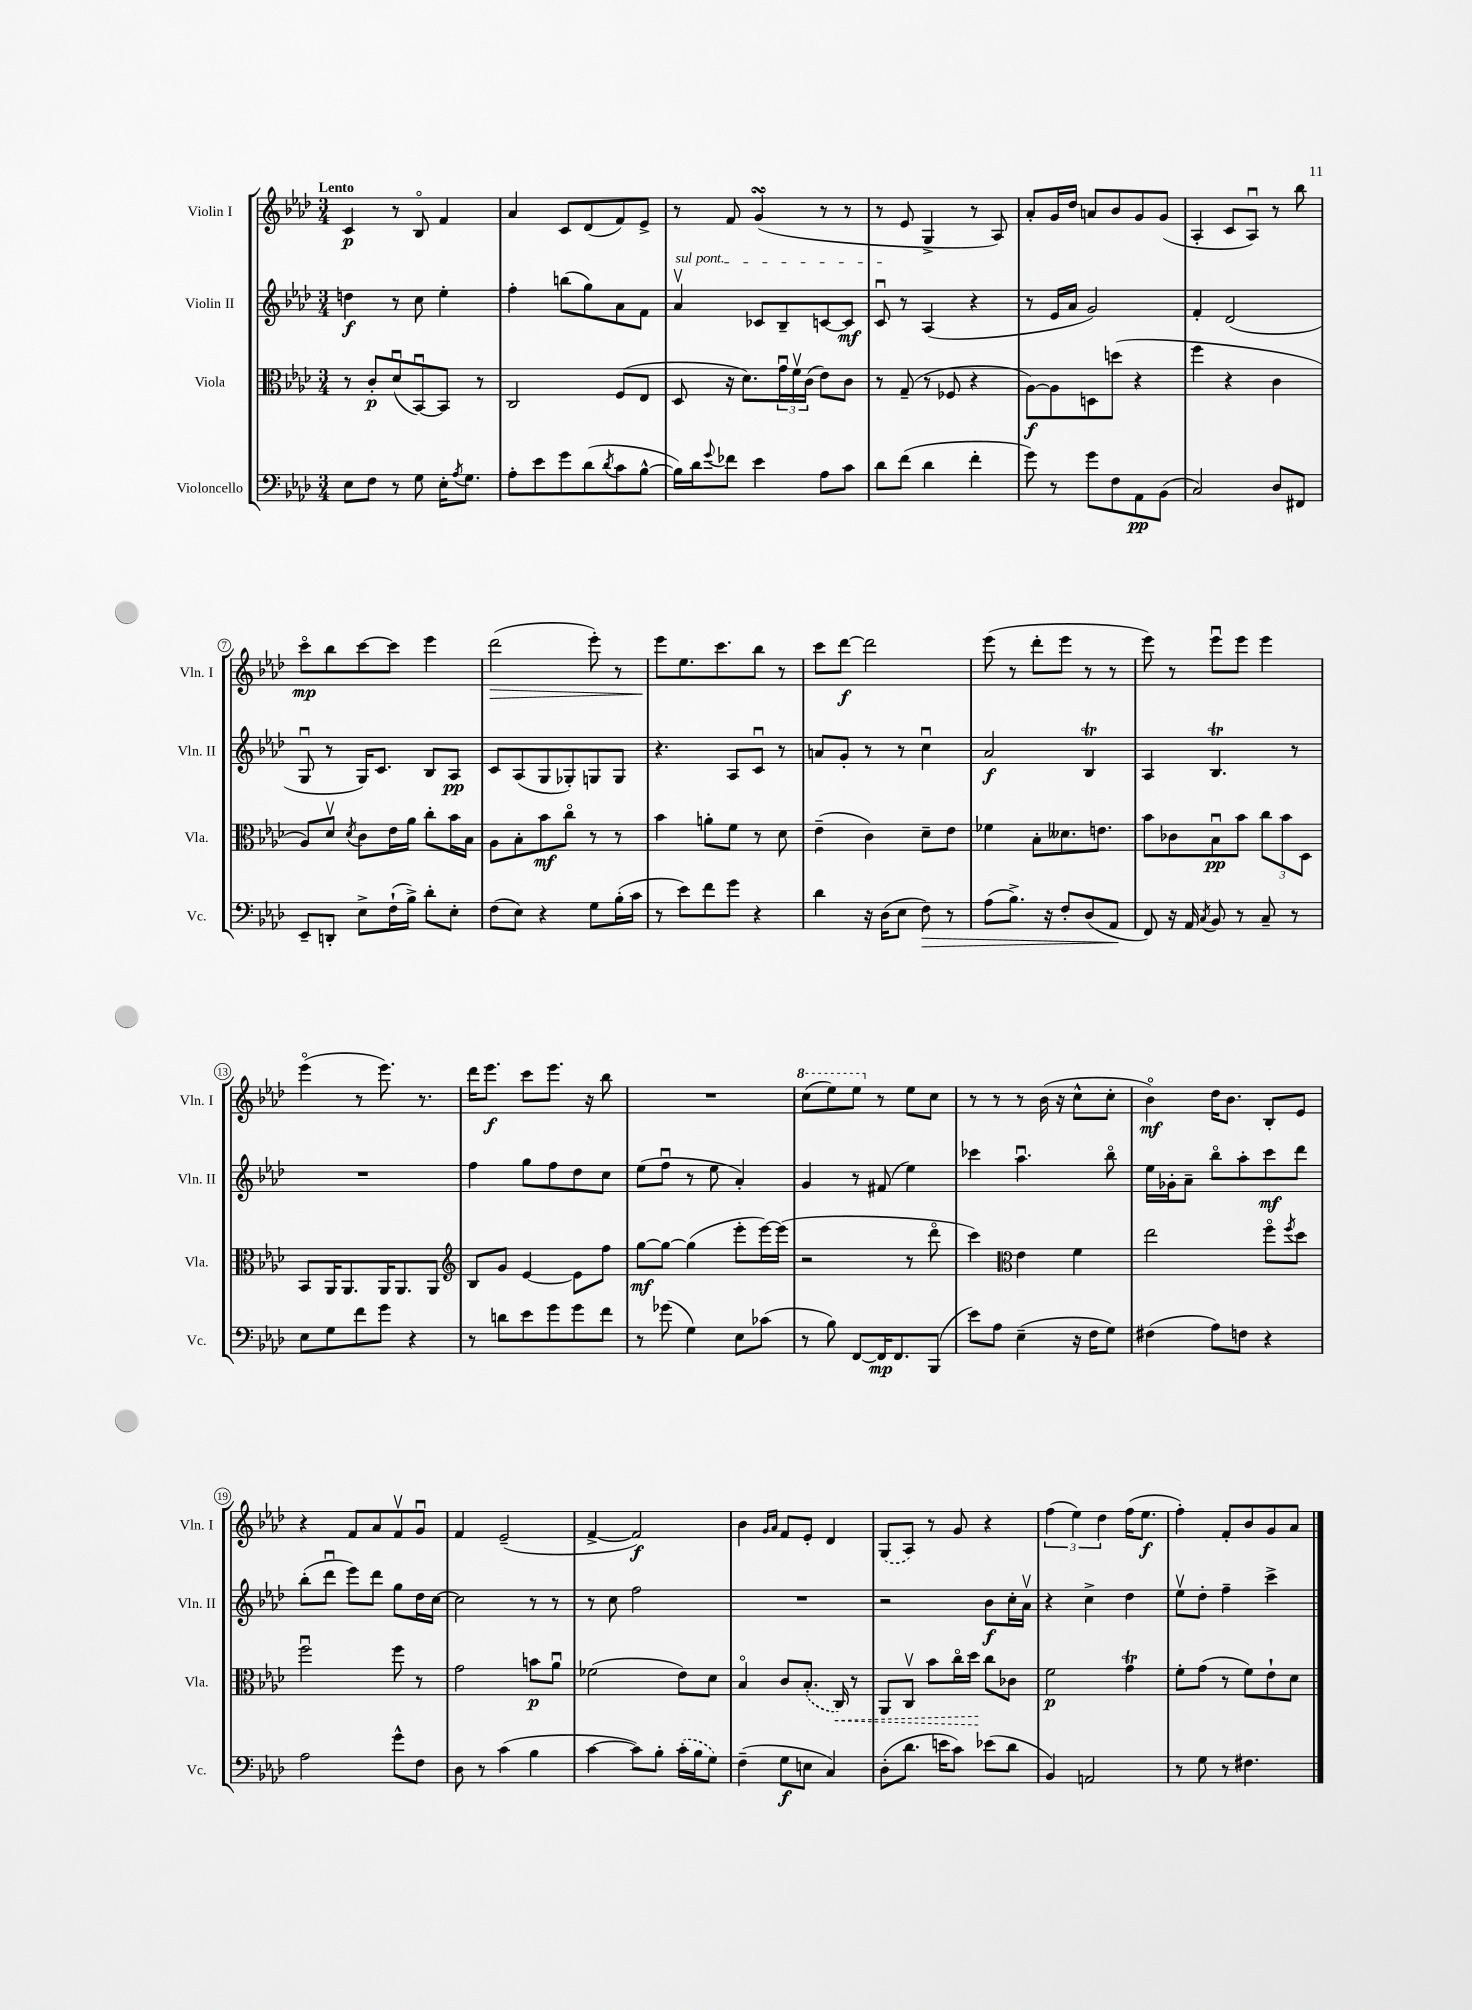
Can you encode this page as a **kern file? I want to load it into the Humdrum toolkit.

**kern	**dynam	**kern	**dynam	**kern	**dynam	**kern	**dynam
*part4	*part4	*part3	*part3	*part2	*part2	*part1	*part1
*staff4	*staff4	*staff3	*staff3	*staff2	*staff2	*staff1	*staff1
*I"Violoncello	*	*I"Viola	*	*I"Violin II	*	*I"Violin I	*
*I'Vc.	*	*I'Vla.	*	*I'Vln. II	*	*I'Vln. I	*
*clefF4	*	*clefC3	*	*clefG2	*	*clefG2	*
*k[b-e-a-d-]	*	*k[b-e-a-d-]	*	*k[b-e-a-d-]	*	*k[b-e-a-d-]	*
*M3/4	*	*M3/4	*	*M3/4	*	*M3/4	*
=1	=1	=1	=1	=1	=1	=1	=1
!	!	!	!	!	!	!LO:TX:a:B:t=Lento	!
8E-\L	.	8r	.	4ddn\	f	4c/	p
8F\J	.	8c'/L	p	.	.	.	.
8r	.	(8d-u/	.	8r	.	8r	.
8G\	.	[8BB-u/)	.	8cc\	.	8B-/	.
16E-'\KL	.	8BB-/J]	.	4ee-'\	.	4f/	.
8qA-/	.	.	.	.	.	.	.
8.G\J	.	.	.	.	.	.	.
.	.	8r	.	.	.	.	.
=2	=2	=2	=2	=2	=2	=2	=2
8A-'\L	.	2C/	.	4ff'\	.	4a-/	.
8e-\	.	.	.	.	.	.	.
8g\	.	.	.	(8bbn\L	.	8c/L	.
(8d-\	.	.	.	8gg\)	.	(8d-/	.
8qd-/	.	.	.	.	.	.	.
8c\	.	(8F/L	.	8a-\	.	8f/)	.
[8B-^^\J	.	8E-/J	.	8f\J	.	8e-^/J	.
=3	=3	=3	=3	=3	=3	=3	=3
!	!	!	!	!LO:TX:a:i:t=sul pont.	!	!	!
16B-\LL])	.	8D-/	.	4a-v/	.	8r	.
16d-\J	.	.	.	.	.	.	.
8qqg/	.	.	.	.	.	.	.
8f-X\J	.	16r	.	.	.	8f/	.
.	.	8.d-\L)	.	.	.	.	.
4e-\	.	.	.	8c-X/L	.	(4gsSsS/	.
.	.	24gu\L	.	8B-~/	.	.	.
.	.	24fv\	.	.	.	.	.
.	.	(24c\JJ	.	.	.	.	.
8A-\L	.	8e-\L)	.	[8cn/	.	8r	.
8c\J	.	8c\J	.	8c/J]	mf	8r	.
=4	=4	=4	=4	=4	=4	=4	=4
8d-\L	.	8r	.	8cu/	.	8r	.
(8f\J	.	(8G~/	.	8r	.	8e-/	.
4d-\	.	8r	.	(4A-/	.	4G^/	.
.	.	8F-X/	.	.	.	.	.
4f'\	.	4r	.	4r	.	8r	.
.	.	.	.	.	.	8A-/)	.
=5	=5	=5	=5	=5	=5	=5	=5
8g\)	.	[8A-\L)	f	8r	.	8a-'/L	.
8r	.	8A-\]	.	16e-/LL	.	16g/L	.
.	.	.	.	16a-/JJ	.	16dd-/JJ	.
8g\L	.	8Dn\	.	2g/)	.	8an/L	.
8F\	.	(8ddn\J	.	.	.	8b-/	.
8AA-\	pp	4r	.	.	.	8g/	.
(8BB-\J	.	.	.	.	.	(8g/J	.
=6	=6	=6	=6	=6	=6	=6	=6
2C/)	.	4ff\	.	4f'/	.	4A-'/	.
.	.	4r	.	(2d-/	.	8c/L	.
.	.	.	.	.	.	8A-u/J)	.
8D-/L	.	4c\	.	.	.	8r	.
8FF#X/J	.	.	.	.	.	8bb-\	.
!!LO:LB:g=z
=7	=7	=7	=7	=7	=7	=7	=7
8EE-~/L	.	8A-/L)	.	8Gu/	.	8ccc\L	mp
8DDn'/J	.	8d-v/J	.	8r	.	8bb-\	.
.	.	8qd-/	.	.	.	.	.
8E-^\L	.	8c\L	.	16G/KL)	.	[8ccc\	.
.	.	.	.	8.c/J	.	.	.
(16F`\L	.	16e-\L	.	.	.	8ccc\J]	.
16B-^\JJ)	.	16a-\JJ	.	.	.	.	.
8d-'\L	.	8cc'\L	.	8B-/L	.	4eee-\	.
8E-'\J	.	16b-\L	.	8A-/J	pp	.	.
.	.	16B-\JJ	.	.	.	.	.
=8	=8	=8	=8	=8	=8	=8	=8
!	!	!	!	!	!	!	!LO:HP:b
(8F\L	.	8A-\L	.	8c/L	.	(2ddd-\	>
8E-\J)	.	8B-'\	.	(8A-/	.	.	.
4r	.	8b-\	mf	8G/	.	.	.
.	.	8cc\J	.	8G-X'/)	.	.	.
8G\L	.	8r	.	8Gn/	.	8eee-'\)	.
(16B-'\L	.	8r	.	8G/J	.	8r	.
16c\JJ	.	.	.	.	.	.	.
=9	=9	=9	=9	=9	=9	=9	=9
8r	.	4b-\	.	4.r	.	8eee-\L	.
8e-\L)	.	.	.	.	.	8.ee-\	]
8f\	.	8an'\L	.	.	.	.	.
.	.	.	.	.	.	8.ccc\	.
8g\J	.	8f\J	.	8A-/L	.	.	.
4r	.	8r	.	8cu/J	.	8bb-\J	.
.	.	8d-\	.	8r	.	8r	.
=10	=10	=10	=10	=10	=10	=10	=10
4d-\	.	(4e-~\	.	8an/L	.	8ccc\L	.
.	.	.	.	8g'/J	.	[8ddd-\J	f
16r	.	4c\)	.	8r	.	2ddd-\]	.
(16D-\KL	.	.	.	.	.	.	.
8E-\J	.	.	.	8r	.	.	.
!	!LO:HP:b	!	!	!	!	!	!
8F\)	>	8d-~\L	.	4ccu\	.	.	.
8r	.	8e-\J	.	.	.	.	.
=11	=11	=11	=11	=11	=11	=11	=11
(8A-\L	.	4f-X\	.	2a-/	f	(8eee-\	.
8.B-^\J)	.	.	.	.	.	8r	.
.	.	8B-'\L	.	.	.	8ddd-'\L	.
16r	.	.	.	.	.	.	.
8F'/L	.	8.d--X\	.	.	.	8eee-\J	.
(8D-/	.	.	.	4B-T/	.	8r	.
.	.	8.en\J	.	.	.	.	.
8AA-/J	.	.	.	.	.	8r	.
.	]	.	.	.	.	.	.
=12	=12	=12	=12	=12	=12	=12	=12
8FF/)	.	8b-\L	.	4A-/	.	8eee-\)	.
16r	.	8c-X\	.	.	.	8r	.
16AA-/	.	.	.	.	.	.	.
8qC/	.	.	.	.	.	.	.
8BB-/	.	8B-u\	pp	4.B-T/	.	8eee-u\L	.
8r	.	8b-\J	.	.	.	8eee-\J	.
8C~/	.	12cc\L	.	.	.	4eee-\	.
.	.	12b-\	.	.	.	.	.
8r	.	.	.	8r	.	.	.
.	.	12D-\J	.	.	.	.	.
!!LO:LB:g=z
=13	=13	=13	=13	=13	=13	=13	=13
8E-\L	.	8BB-/L	.	2.r	.	(4eee-\	.
8G\	.	16AA-/K	.	.	.	.	.
.	.	8.AA-/	.	.	.	.	.
8f\	.	.	.	.	.	8r	.
8g\J	.	16AA-/K	.	.	.	8.eee-\)	.
.	.	8.AA-/	.	.	.	.	.
4r	.	.	.	.	.	.	.
.	.	.	.	.	.	8.r	.
.	.	8AA-/J	.	.	.	.	.
=14	=14	=14	=14	=14	=14	=14	=14
*	*	*clefG2	*	*	*	*	*
8r	.	8B-/L	.	4ff\	.	16ddd-\KL	.
.	.	.	.	.	.	8.eee-\J	f
8dn\L	.	8g/J	.	.	.	.	.
8e-\	.	[4e-/	.	8gg\L	.	8ccc\L	.
8g\	.	.	.	8ff\	.	8.eee-\J	.
8g\	.	8e-\L]	.	8dd-\	.	.	.
.	.	.	.	.	.	16r	.
8f\J	.	8ff\J	.	8cc\J	.	8bb-\	.
=15	=15	=15	=15	=15	=15	=15	=15
8r	.	[8gg\L	mf	(8ee-\L	.	2.r	.
(8g-X\	.	8gg\J_	.	8ffu\J	.	.	.
4G\)	.	(4gg\]	.	8r	.	.	.
.	.	.	.	8ee-\	.	.	.
8E-\L	.	8eee-'\L	.	4a-'/)	.	.	.
(8c-X\J	.	[16eee-\L)	.	.	.	.	.
.	.	(16eee-\JJ]	.	.	.	.	.
=16	=16	=16	=16	=16	=16	=16	=16
*	*	*	*	*	*	*8va	*
8r	.	2r	.	4g/	.	(8ccc\L	.
8B-\)	.	.	.	.	.	8eee-\)	.
[8FF/L	.	.	.	8r	.	8eee-\J	.
*	*	*	*	*	*	*X8va	*
16FF/K]	mp	.	.	(8f#X/	.	8r	.
8.FF/	.	.	.	.	.	.	.
.	.	8r	.	4ee-\)	.	8ee-\L	.
(8BBB-/J	.	8ddd-\	.	.	.	8cc\J	.
=17	=17	=17	=17	=17	=17	=17	=17
8e-\L)	.	4ccc\)	.	4ccc-X\	.	8r	.
8A-\J	.	.	.	.	.	8r	.
*	*	*clefC3	*	*	*	*	*
(4E-~\	.	4e-\	.	4.aa-u\	.	8r	.
.	.	.	.	.	.	(16b-\	.
.	.	.	.	.	.	16r	.
16r	.	4f\	.	.	.	8cc^^\L	.
16F\KL	.	.	.	.	.	.	.
8G\J)	.	.	.	8bb-\	.	8cc'\J	.
=18	=18	=18	=18	=18	=18	=18	=18
(4F#X\	.	2ee-\	.	16ee-\LL	.	4b-\)	mf
.	.	.	.	16g-X'\J	.	.	.
.	.	.	.	8a-~\J	.	.	.
8A-\L)	.	.	.	8bb-\L	.	16dd-\KL	.
.	.	.	.	.	.	8.b-\J	.
8Fn\J	.	.	.	8aa-'\	.	.	.
4r	.	8ff\L	.	8ccc\	mf	8B-'/L	.
.	.	8qff/	.	.	.	.	.
.	.	8dd-\J	.	8ddd-\J	.	8e-/J	.
!!LO:LB:g=z
=19	=19	=19	=19	=19	=19	=19	=19
2A-\	.	2ffu\	.	(8bb-'\L	.	4r	.
.	.	.	.	8ddd-u\J	.	.	.
.	.	.	.	8eee-\L)	.	8f/L	.
.	.	.	.	8ddd-\J	.	8a-/	.
8g^^\L	.	8ff\	.	8gg\L	.	8fv/	.
8F\J	.	8r	.	16dd-\L	.	8gu/J	.
.	.	.	.	[16cc\JJ	.	.	.
=20	=20	=20	=20	=20	=20	=20	=20
8D-\	.	2g\	.	2cc\]	.	4f/	.
8r	.	.	.	.	.	.	.
(4c\	.	.	.	.	.	(2e-~/	.
4B-\	.	8bn\L	p	8r	.	.	.
.	.	8a-u\J	.	8r	.	.	.
=21	=21	=21	=21	=21	=21	=21	=21
[4c\	.	(2f-X\	.	8r	.	[4f^/	.
.	.	.	.	8cc\	.	.	.
8c\L])	.	.	.	2ff\	.	2f/])	f
8B-'\J	.	.	.	.	.	.	.
(16c'\LL	.	8e-\L)	.	.	.	.	.
16B-\J	.	.	.	.	.	.	.
8G\J)	.	8d-\J	.	.	.	.	.
=22	=22	=22	=22	=22	=22	=22	=22
(4F~\	.	4B-/	.	2.r	.	4b-\	.
.	.	.	.	.	.	16qqg/LL	.
.	.	.	.	.	.	16qqa-/JJ	.
8G\L	f	8c/L	.	.	.	8f/L	.
8En\J	.	(8.B-'/J	.	.	.	8e-'/J	.
4C/)	.	.	.	.	.	4d-/	.
!	!	!	!LO:HP:b	!	!	!	!
.	.	16C/)	<	.	.	.	.
.	.	8r	.	.	.	.	.
=23	=23	=23	=23	=23	=23	=23	=23
(8D-'\L	.	8AA-/L	.	2r	.	(8G/L	.
8.d-\J	.	8Cv/J	.	.	.	8A-/J)	.
.	.	8b-\L	.	.	.	8r	.
16en\KL	.	.	.	.	.	.	.
8c\J)	.	16cc\L	.	.	.	8g/	.
.	.	16dd-\JJ	.	.	.	.	.
(8e-X\L	.	8cc\L	[	8b-\L	f	4r	.
8d-\J	.	8c-X\J	.	16cc'\L	.	.	.
.	.	.	.	16a-v\JJ	.	.	.
=24	=24	=24	=24	=24	=24	=24	=24
4BB-/)	.	2f\	p	4r	.	(6ff\	.
.	.	.	.	.	.	6ee-\)	.
2AAn/	.	.	.	4cc^\	.	.	.
.	.	.	.	.	.	6dd-\	.
.	.	4gt\	.	4dd-\	.	(16ff\KL	.
.	.	.	.	.	.	8.ee-\J	f
=25	=25	=25	=25	=25	=25	=25	=25
8r	.	8f'\L	.	8ee-v\L	.	4ff'\)	.
8G\	.	(8g\J	.	8dd-'\J	.	.	.
8r	.	8r	.	4ff~\	.	8f'/L	.
4.F#X\	.	8f\L)	.	.	.	8b-/	.
.	.	8e-`\	.	4ccc^\	.	8g/	.
.	.	8d-\J	.	.	.	8a-/J	.
==	==	==	==	==	==	==	==
*-	*-	*-	*-	*-	*-	*-	*-
